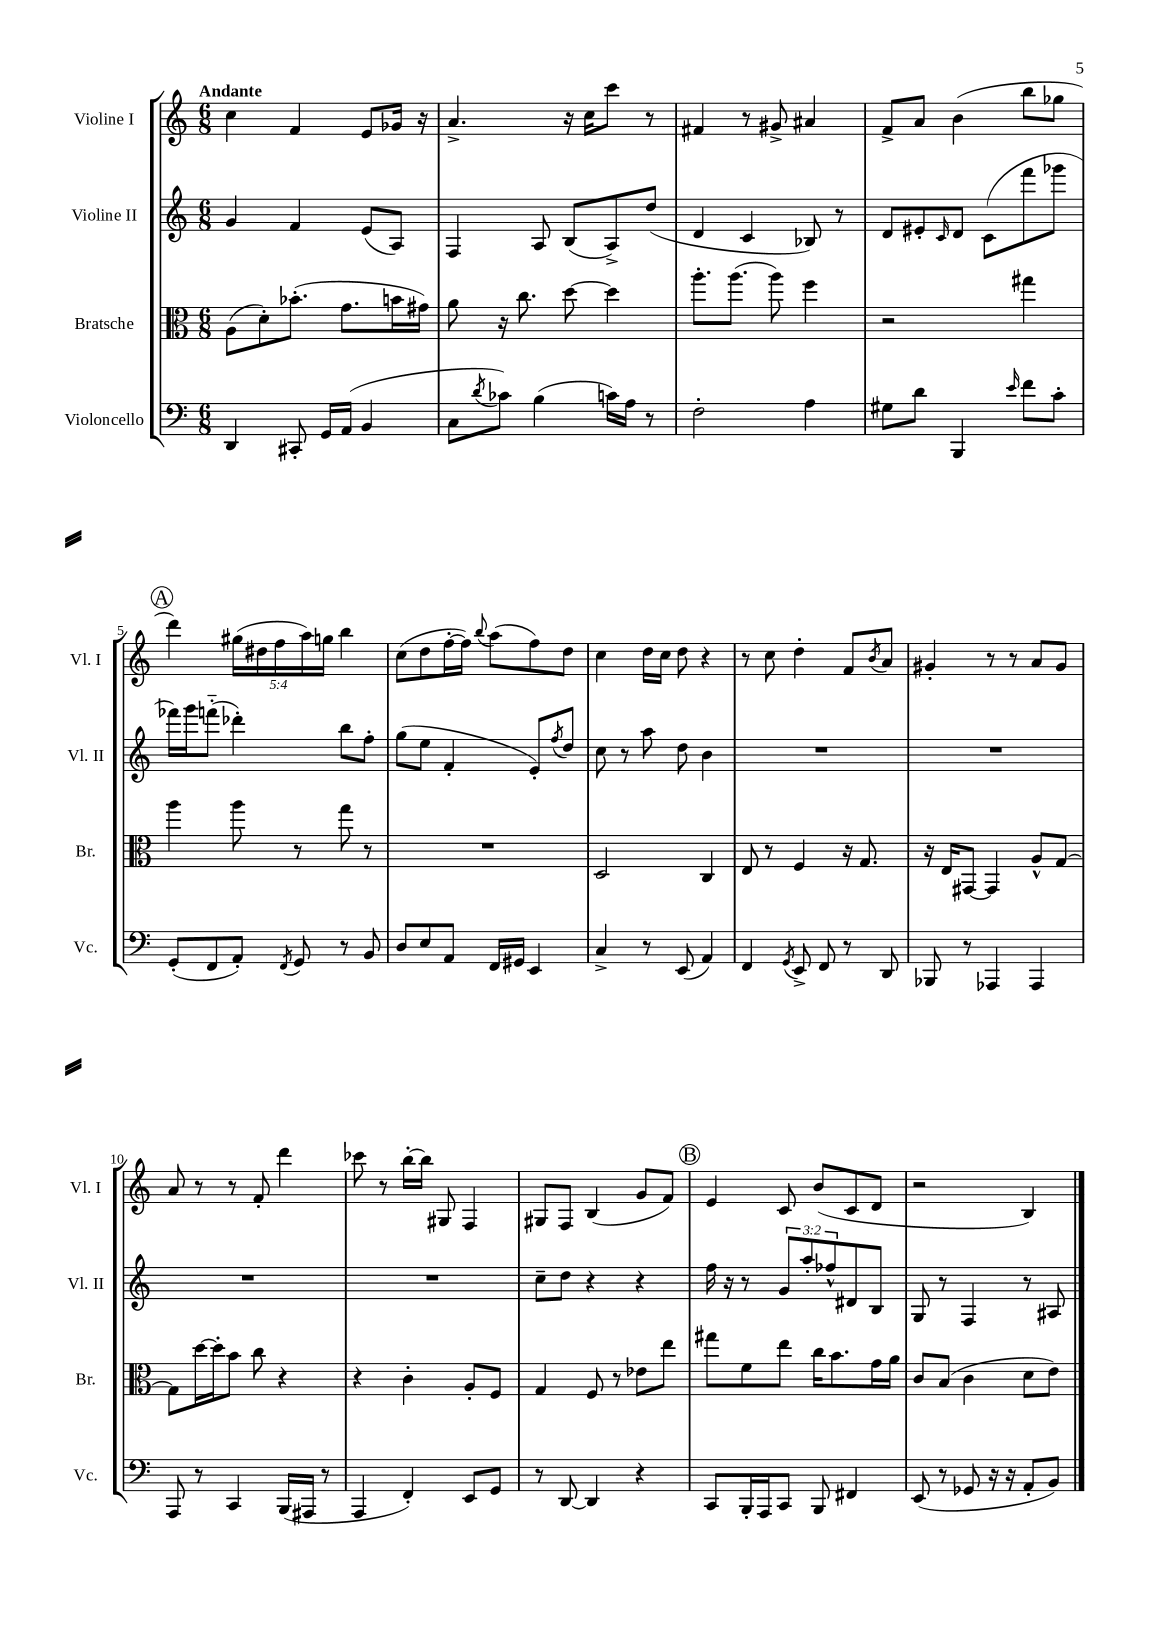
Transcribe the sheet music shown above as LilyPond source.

<<
\new StaffGroup <<
\new Staff = "s0" \with { instrumentName = "Violine I" shortInstrumentName = "Vl. I" } {
    \clef treble \key c \major \numericTimeSignature \time 6/8 \override Staff.TupletNumber.text = #tuplet-number::calc-fraction-text \tempo "Andante"
    c''4 f'4 e'8 ges'16 r16 |
    a'4.-> r16 c''16 c'''8 r8 |
    fis'4 r8 gis'8-> ais'4 |
    f'8-> a'8 b'4( b''8 ges''8 |
    \mark \markup { \circle "A" } d'''4) \tuplet 5/4 { gis''16( dis''16 f''16 a''16) g''16 } b''4 |
    c''8( d''8 f''16~-. f''16) \appoggiatura { b''8 } a''8( f''8) d''8 |
    c''4 d''16 c''16 d''8 r4 |
    r8 c''8 d''4-. f'8 \acciaccatura { b'8 } a'8 |
    gis'4-. r8 r8 a'8 gis'8 |
    a'8 r8 r8 f'8-. d'''4 |
    ces'''8 r8 b''16~-. b''16 gis8 f4 |
    gis8 f8 b4( g'8 f'8) |
    \mark \markup { \circle "B" } e'4 c'8 b'8( c'8 d'8 |
    r2 b4) \bar "|." |
}
\new Staff = "s1" \with { instrumentName = "Violine II" shortInstrumentName = "Vl. II" } {
    \clef treble \key c \major \numericTimeSignature \time 6/8 \override Staff.TupletNumber.text = #tuplet-number::calc-fraction-text
    g'4 f'4 e'8( a8) |
    f4 a8 b8( a8->) d''8( |
    d'4 c'4 bes8) r8 |
    d'8 eis'8-. \grace { c'16 } d'8 c'8( f'''8 ges'''8 |
    \mark \markup { \circle "A" } fes'''16) g'''16 f'''8-_( des'''4-.) b''8 f''8-. |
    g''8( e''8 f'4-. e'8-.) \acciaccatura { f''8 } d''8 |
    c''8 r8 a''8 d''8 b'4 |
    R2. |
    R2. |
    R2. |
    R2. |
    c''8-- d''8 r4 r4 |
    \mark \markup { \circle "B" } f''16 r16 r8 \tuplet 3/2 { g'8 a''8-. fes''8-^ } dis'8 b8 |
    g8 r8 f4 r8 ais8 \bar "|." |
}
\new Staff = "s2" \with { instrumentName = "Bratsche" shortInstrumentName = "Br." } {
    \clef alto \key c \major \numericTimeSignature \time 6/8
    a8( d'8-.) bes'8.-.( g'8. b'16 gis'16) |
    a'8 r16 c''8. d''8~ d''4 |
    a''8.-. a''8.( a''8) f''4 |
    r2 gis''4 |
    \mark \markup { \circle "A" } a''4 a''8 r8 g''8 r8 |
    R2. |
    d2 c4 |
    e8 r8 f4 r16 g8. |
    r16 e16 gis,8~ gis,4 a8-^ g8~ |
    g8 d''16~ d''16-. b'8 c''8 r4 |
    r4 c'4-. a8-. f8 |
    g4 f8 r8 ees'8 e''8 |
    \mark \markup { \circle "B" } gis''8 f'8 e''8 c''16 b'8. g'16 a'16 |
    c'8 b8( c'4 d'8 e'8) \bar "|." |
}
\new Staff = "s3" \with { instrumentName = "Violoncello" shortInstrumentName = "Vc." } {
    \clef bass \key c \major \numericTimeSignature \time 6/8
    d,4 cis,8-. g,16 a,16( b,4 |
    c8 \acciaccatura { d'8 } ces'8) b4( c'16) a16 r8 |
    f2-. a4 |
    gis8 d'8 b,,4 \grace { e'16 } f'8 c'8-. |
    \mark \markup { \circle "A" } g,8-.( f,8 a,8-.) \acciaccatura { f,8 } g,8 r8 b,8 |
    d8 e8 a,8 f,16 gis,16 e,4 |
    c4-> r8 e,8( a,4) |
    f,4 \acciaccatura { g,8 } e,8-> f,8 r8 d,8 |
    bes,,8 r8 aes,,4 aes,,4 |
    a,,8 r8 c,4 b,,16( ais,,16 r8 |
    a,,4 f,4-.) e,8 g,8 |
    r8 d,8~ d,4 r4 |
    \mark \markup { \circle "B" } c,8 b,,16-. a,,16 c,8 b,,8 fis,4 |
    e,8( r8 ges,8 r16 r16 a,8-. b,8) \bar "|." |
}
>>
>>
